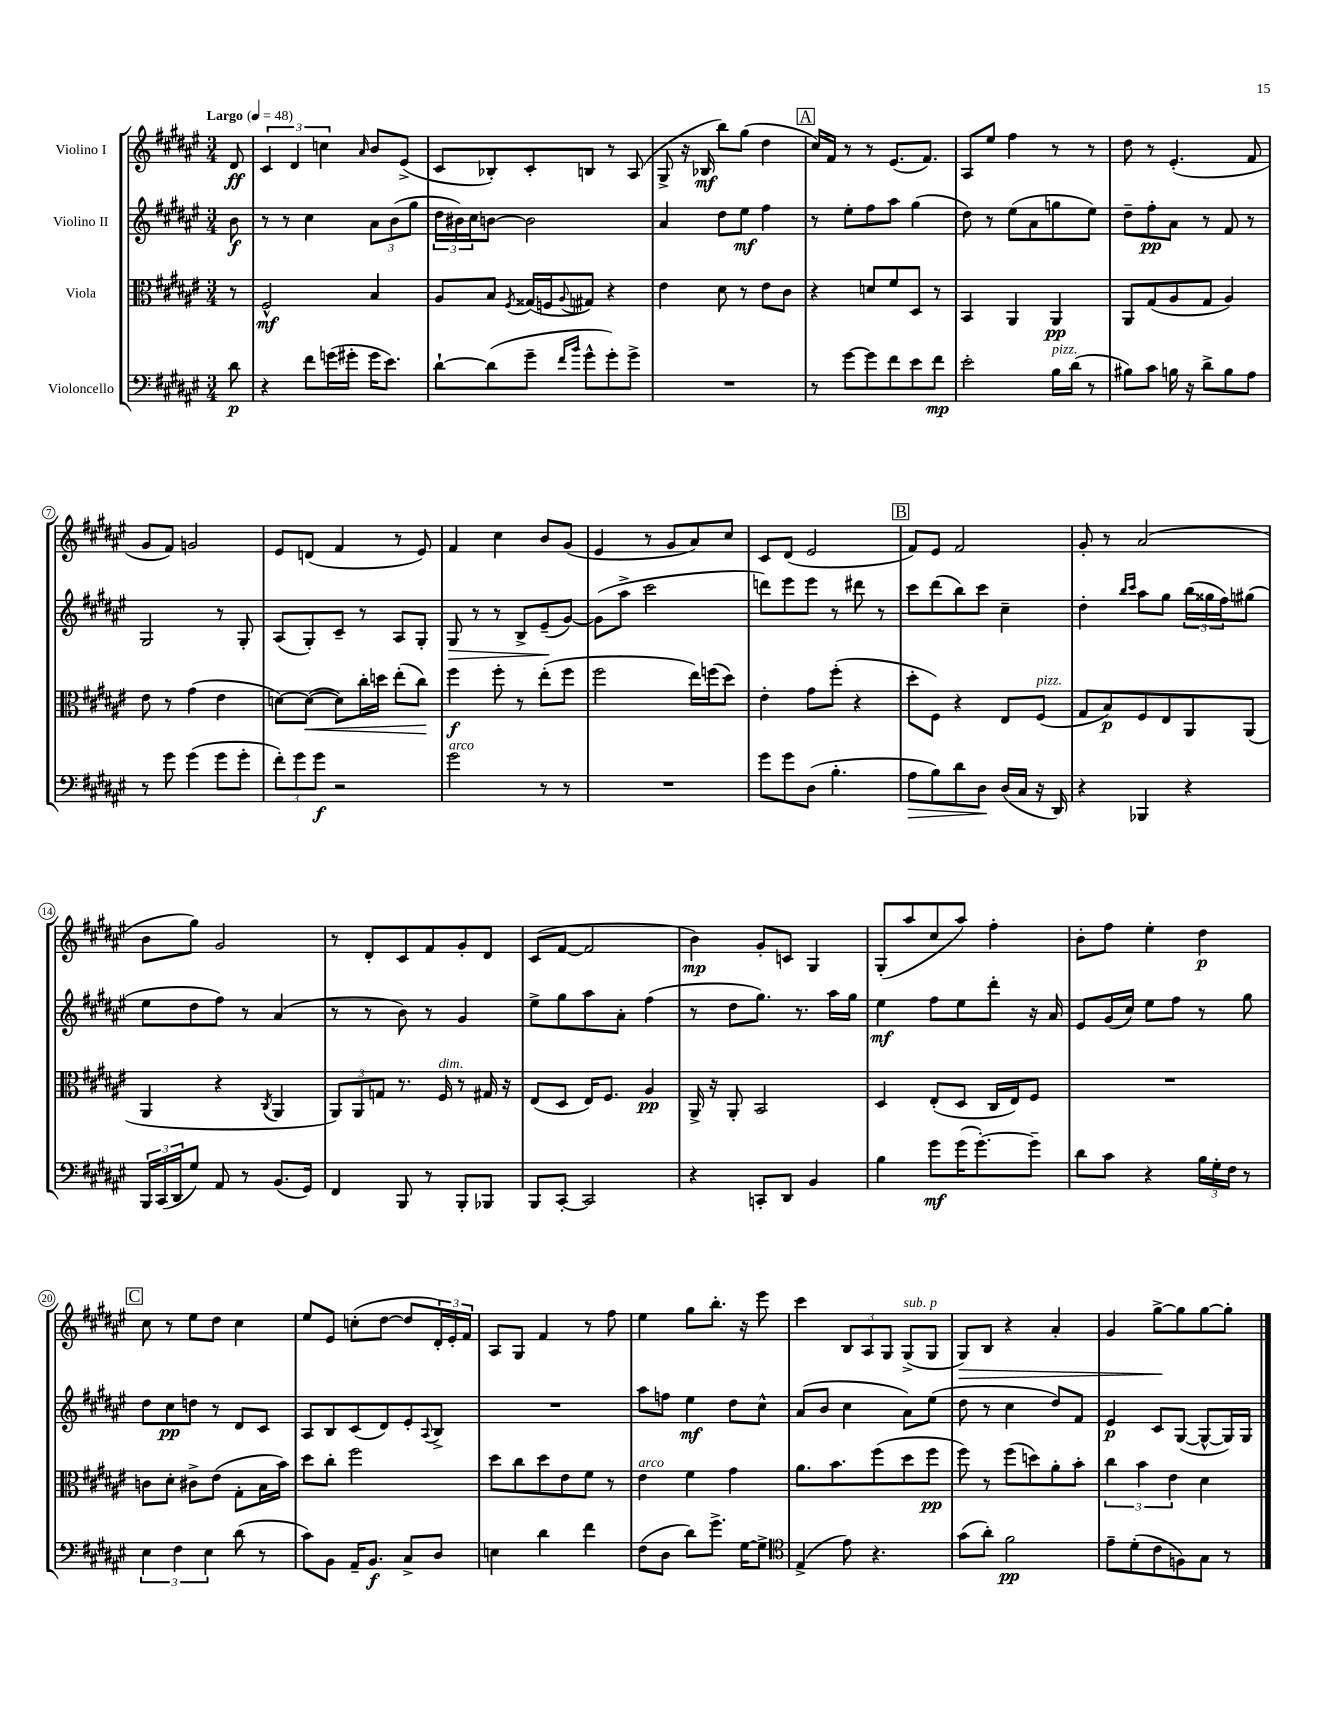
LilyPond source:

<<
\new StaffGroup <<
\new Staff = "s0" \with { instrumentName = "Violino I" } {
    \clef treble \key fis \major \numericTimeSignature \time 3/4 \partial 8 \tempo "Largo" 4 = 48
    dis'8\ff |
    \tuplet 3/2 { cis'4 dis'4 c''4 } \grace { ais'16 } b'8 eis'8->( |
    cis'8 bes8-.) cis'8-. b8 r8 ais8( |
    gis8-> r16 bes16\mf b''8) gis''8( dis''4 |
    \mark \markup { \box "A" } cis''16) fis'16 r8 r8 eis'8.( fis'8.) |
    ais8 eis''8 fis''4 r8 r8 |
    dis''8 r8 eis'4.-.( fis'8 |
    gis'8 fis'8) g'2 |
    eis'8 d'8( fis'4 r8 eis'8) |
    fis'4 cis''4 b'8 gis'8( |
    eis'4 r8 gis'8 ais'8) cis''8 |
    cis'8 dis'8( eis'2 |
    \mark \markup { \box "B" } fis'8) eis'8 fis'2 |
    gis'8-. r8 ais'2( |
    b'8 gis''8) gis'2 |
    r8 dis'8-. cis'8 fis'8 gis'8-. dis'8 |
    cis'8( fis'8~ fis'2 |
    b'4\mp) gis'8-. c'8 gis4 |
    gis8-.( ais''8 cis''8 ais''8) fis''4-. |
    b'8-. fis''8 eis''4-. dis''4\p |
    \mark \markup { \box "C" } cis''8 r8 eis''8 dis''8 cis''4 |
    eis''8 eis'8 c''8-.( dis''8~ dis''8 \tuplet 3/2 { dis'16-.) eis'16-. fis'16 } |
    ais8 gis8 fis'4 r8 fis''8 |
    eis''4 gis''8 b''8.-. r16 eis'''8 |
    cis'''4 \tuplet 3/2 { b8 ais8 gis8 } gis8->^\markup { \italic "sub. p" }( gis8 |
    gis8\>) b8 r4 ais'4-. |
    gis'4 gis''8~->\! gis''8 gis''8~ gis''8-. \bar "|." |
}
\new Staff = "s1" \with { instrumentName = "Violino II" } {
    \clef treble \key fis \major \numericTimeSignature \time 3/4 \partial 8
    b'8\f |
    r8 r8 cis''4 \tuplet 3/2 { ais'8 b'8( gis''8 } |
    \tuplet 3/2 { dis''16 bis'16) cis''16 } b'8~ b'2 |
    ais'4 dis''8 eis''8\mf fis''4 |
    \mark \markup { \box "A" } r8 eis''8-. fis''8 ais''8 gis''4( |
    dis''8) r8 eis''8( ais'8 g''8 eis''8) |
    dis''8-- fis''8-.\pp ais'8 r8 fis'8 r8 |
    gis2 r8 gis8-. |
    ais8( gis8-.) cis'8-- r8 ais8 gis8-. |
    gis8\> r8 r8 b8-> eis'8--\!( gis'8~) |
    gis'8( ais''8-> cis'''2 |
    d'''8) eis'''8 eis'''8 r8 dis'''8 r8 |
    \mark \markup { \box "B" } cis'''8 dis'''8( b''8) cis'''8 cis''4-- |
    dis''4-. \grace { b''16 cis'''16 } ais''8 gis''8 \tuplet 3/2 { b''16( gisis''16 fis''16) } gis''8( |
    eis''8 dis''8 fis''8) r8 ais'4( |
    r8 r8 b'8) r8 gis'4 |
    eis''8-> gis''8 ais''8 ais'8-. fis''4( |
    r8 dis''8 gis''8.) r8. ais''16 gis''16 |
    eis''4\mf fis''8 eis''8 dis'''8-. r16 ais'16 |
    eis'8 gis'16( cis''16) eis''8 fis''8 r8 gis''8 |
    \mark \markup { \box "C" } dis''8 cis''8\pp d''8 r8 dis'8 cis'8 |
    ais8 b8 cis'8( dis'8) eis'8-. \appoggiatura { ais8 } b8-> |
    R2. |
    ais''8 f''8 eis''4\mf dis''8 cis''8-^ |
    ais'8( b'8 cis''4 ais'8) eis''8( |
    dis''8 r8 cis''4 dis''8) fis'8 |
    eis'4\p cis'8 gis8~( gis8~-^ gis16) gis16 \bar "|." |
}
\new Staff = "s2" \with { instrumentName = "Viola" } {
    \clef alto \key fis \major \numericTimeSignature \time 3/4 \partial 8
    r8 |
    fis2-^\mf b4 |
    ais8 b8 \acciaccatura { fis8 } gisis16( f16 \appoggiatura { ais8 } gis8) r4 |
    eis'4 dis'8 r8 eis'8 cis'8 |
    \mark \markup { \box "A" } r4 d'8 fis'8 dis8 r8 |
    b,4 ais,4 ais,4\pp |
    ais,8 gis8( ais8 gis8 ais4) |
    eis'8 r8 gis'4( eis'4 |
    d'8~) d'8~\<( d'8) cis''16-. d''16 eis''8-.( cis''8\!) |
    fis''4\f fis''8-. r8 eis''8-.( fis''8 |
    fis''2 eis''16) f''16( dis''8) |
    eis'4-. gis'8 fis''8-.( r4 |
    \mark \markup { \box "B" } dis''8-. fis8) r4 eis8 fis8^\markup { \italic "pizz." }( |
    gis8 b8\p) fis8 eis8 ais,8 ais,8( |
    ais,4 r4 \acciaccatura { cis8 } ais,4 |
    \tuplet 3/2 { ais,8) ais,8 g8 } r8. fis16^\markup { \italic "dim." } r8 gis16 r16 |
    eis8( dis8 eis16) fis8. ais4\pp |
    ais,16-> r16 ais,8-. b,2 |
    dis4 eis8-.( dis8 cis16 eis16) fis8 |
    R2. |
    \mark \markup { \box "C" } c'8 dis'8-. cis'8-> eis'8( gis8-. b16 b'16) |
    dis''8 cis''8-. fis''2 |
    dis''8 cis''8 dis''8 eis'8 fis'8 r8 |
    eis'4^\markup { \italic "arco" } fis'4 gis'4 |
    ais'8. b'8. fis''8( dis''8 fis''8\pp |
    fis''8) r8 fis''8( d''8) ais'8-. b'8-. |
    \tuplet 3/2 { cis''4 b'4 eis'4 } dis'4 \bar "|." |
}
\new Staff = "s3" \with { instrumentName = "Violoncello" } {
    \clef bass \key fis \major \numericTimeSignature \time 3/4 \partial 8
    dis'8\p |
    r4 fis'8 g'16( gis'16-. gis'16 eis'8.) |
    dis'8~-! dis'8( gis'8-- \grace { fis'16 b'16 } gis'8-^ gis'8-.) gis'8-> |
    R2. |
    \mark \markup { \box "A" } r8 gis'8~ gis'8 fis'8 eis'8 fis'8\mp |
    eis'2-. b16^\markup { \italic "pizz." } dis'16( r8 |
    bis8) cis'8 b16 r16 dis'8-> b8 ais8 |
    r8 gis'8 gis'4( gis'8 gis'8-. |
    \tuplet 3/2 { fis'8-.) gis'8 gis'8\f } r2 |
    gis'2^\markup { \italic "arco" } r8 r8 |
    R2. |
    gis'8 gis'8 dis8( b4.-. |
    \mark \markup { \box "B" } ais8\> b8) dis'8 dis8\! dis16( cis16 r16 dis,16) |
    r4 bes,,4 r4 |
    \tuplet 3/2 { b,,16 cis,16( dis,16 } gis8) ais,8 r8 b,8.( gis,16) |
    fis,4 b,,8 r8 b,,8-. bes,,8 |
    b,,8 cis,8~-. cis,2 |
    r4 c,8-. dis,8 b,4 |
    b4 gis'8\mf gis'16( gis'8.~-.) gis'8-- |
    dis'8 cis'8 r4 \tuplet 3/2 { b16 gis16-. fis16 } r8 |
    \mark \markup { \box "C" } \tuplet 3/2 { eis4 fis4 eis4 } dis'8( r8 |
    cis'8) b,8 ais,16-- b,8.\f cis8-> dis8 |
    e4 dis'4 fis'4 |
    fis8( dis8 dis'8) gis'8.-> gis16~ gis8-> |
    \clef tenor eis4->( eis'8) r4. |
    gis'8( ais'8-.) fis'2\pp |
    eis'8-- dis'8-.( cis'8 f8) gis8 r8 \bar "|." |
}
>>
>>
\layout { \context { \Score \override BarNumber.stencil = #(make-stencil-circler 0.1 0.3 ly:text-interface::print) } }
